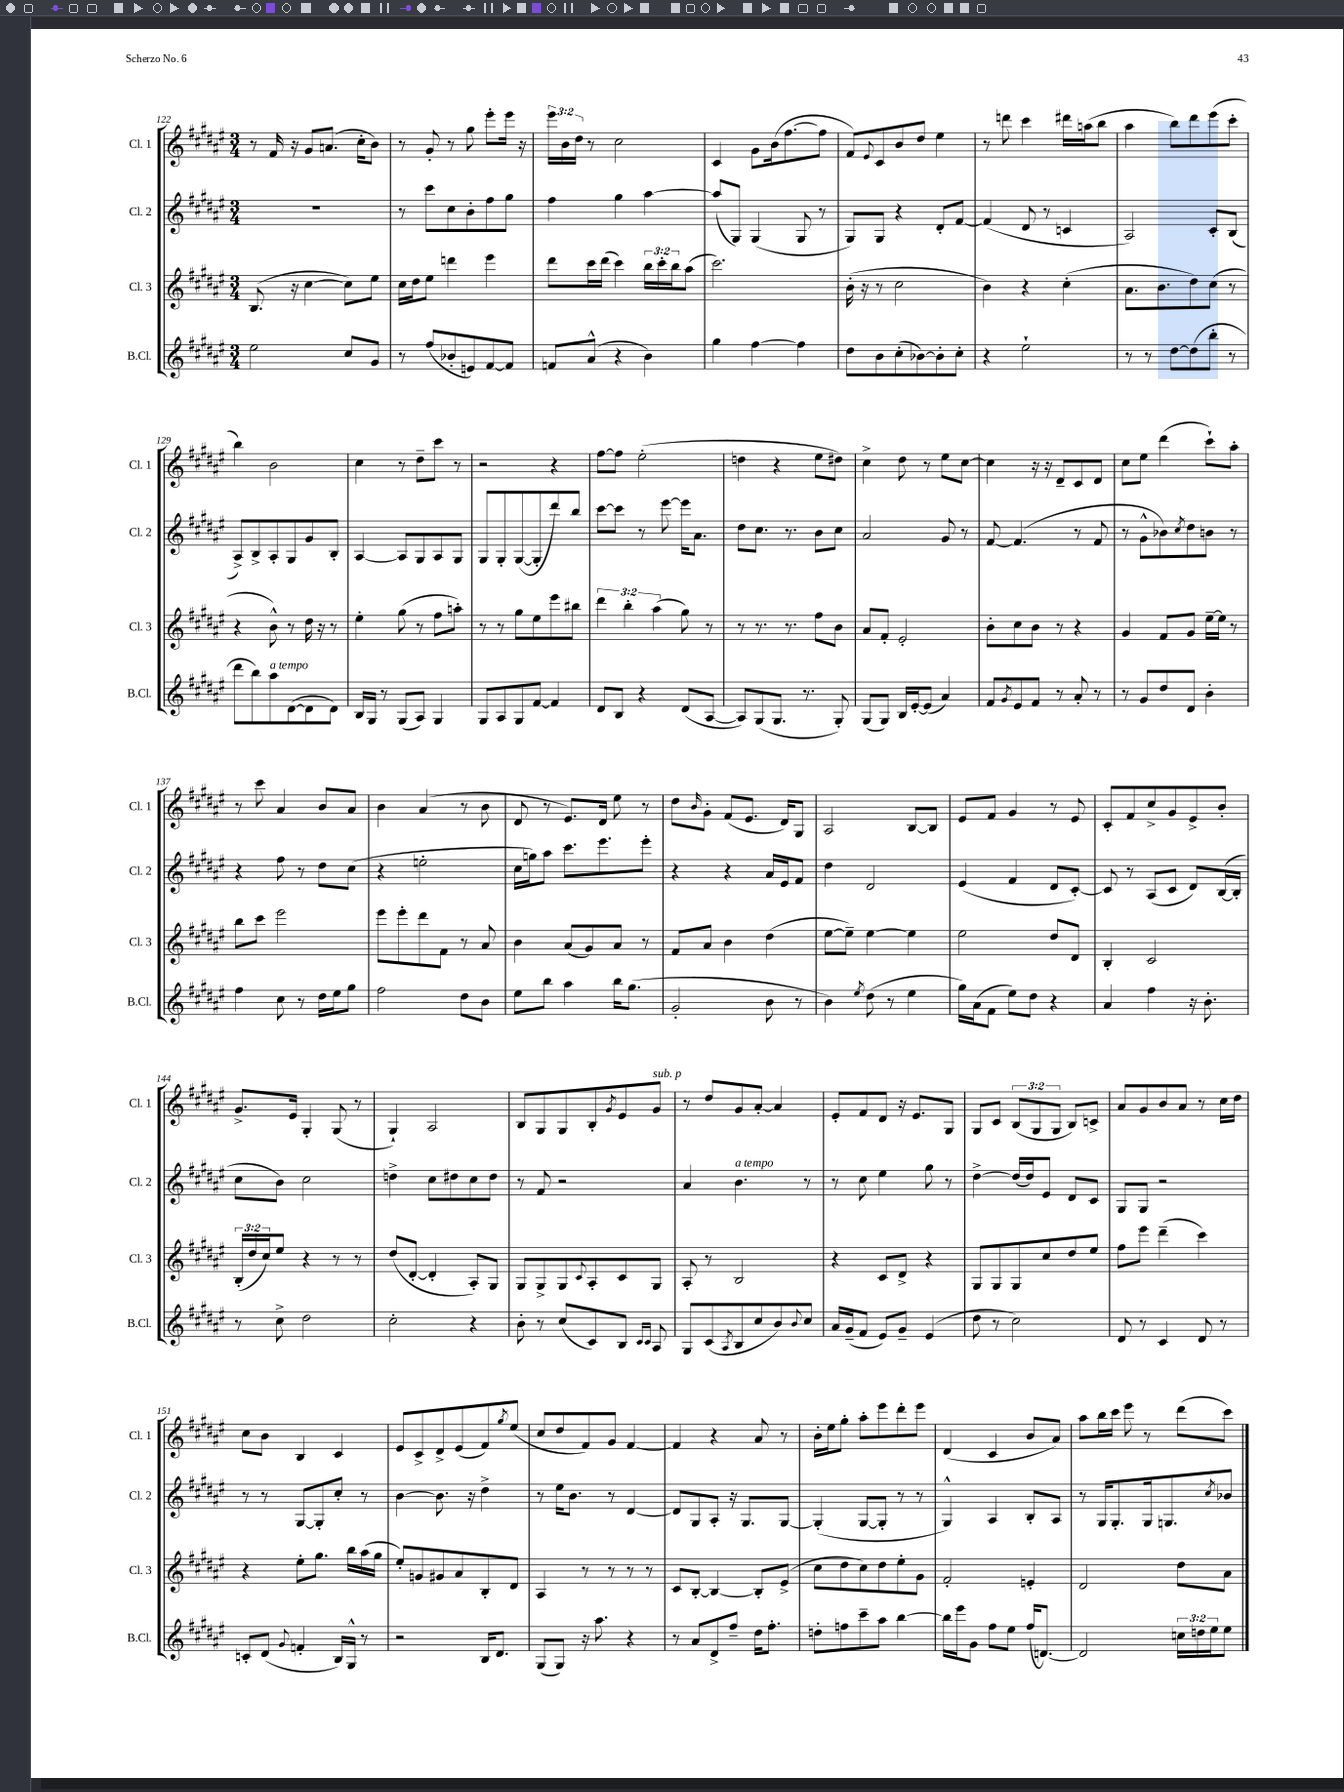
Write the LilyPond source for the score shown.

<<
\new StaffGroup <<
\new Staff = "s0" \with { instrumentName = "Cl. 1" shortInstrumentName = "Cl. 1" } {
    \clef treble \key fis \major \numericTimeSignature \time 3/4 \override Staff.TupletNumber.text = #tuplet-number::calc-fraction-text
    r8 fis'16 r16 gis'8 a'8.( cis''16-. b'8) |
    r8 gis'8-. r8 gis''8 eis'''8-. eis'''16 r16 |
    \tuplet 3/2 { eis'''16 b'16 dis''16 } r8 cis''2 |
    cis'4 gis'8 b'16( fis''8.~ fis''8 |
    fis'8) \appoggiatura { eis'8 } cis'8 b'8 dis''8 eis''4 |
    r8 d'''8 cis'''4 dis'''16 a''16( b''8 |
    ais''4 b''8) dis'''8 eis'''8( cis'''8-. |
    b''4) b'2 |
    cis''4 r8 dis''8-- cis'''8 r8 |
    r2 r4 |
    fis''8~ fis''8 eis''2-.( |
    d''4 r4 eis''8 dis''8) |
    cis''4-> dis''8 r8 eis''8 cis''8~ |
    cis''4 r16 r16 dis'8-- cis'8 dis'8 |
    cis''8 eis''8 dis'''4( cis'''8-!) ais''8-. |
    r8 cis'''8 ais'4 b'8 ais'8 |
    b'4 ais'4( r8 b'8 |
    dis'8 r8 eis'8.) dis'16 eis''8 r8 |
    dis''8 \grace { b'16 } gis'8-. fis'8( eis'8. dis'16) gis8 |
    ais2 b8~ b8 |
    eis'8 fis'8 gis'4 r8 eis'8 |
    cis'8-. fis'8 cis''8-> gis'8 eis'8-> b'8-. |
    gis'8.-> eis'16 gis4-. gis8( r8 |
    gis4-!) ais2 |
    b8 gis8 gis8 b8-. \acciaccatura { gis'8 } eis'8 gis'8^\markup { \italic "sub. p" } |
    r8 dis''8 gis'8 ais'8~-. ais'4 |
    eis'8-. fis'8 dis'8 r16 eis'8. gis8 |
    gis8 cis'8 \tuplet 3/2 { b8( gis8 gis8 } b8) c'8-> |
    ais'8 gis'8 b'8 ais'8 r8 cis''16 dis''16 |
    cis''8 b'8 b4 cis'4 |
    eis'8 cis'8-> dis'8-> eis'8( fis'8) \acciaccatura { gis''8 } eis''8( |
    cis''8 dis''8 fis'8) gis'8 fis'4~ |
    fis'4 r4 ais'8 r8 |
    b'16-. eis''16 gis''8-. ais''8-. eis'''8 dis'''8-. eis'''8 |
    dis'4( cis'4 b'8 ais'8) |
    ais''8 b''16 cis'''16 eis'''8 r8 dis'''8( cis'''8) \bar "|." |
}
\new Staff = "s1" \with { instrumentName = "Cl. 2" shortInstrumentName = "Cl. 2" } {
    \clef treble \key fis \major \numericTimeSignature \time 3/4
    R2. |
    r8 cis'''8 cis''8 b'8-. fis''8 gis''8 |
    fis''4 gis''4 ais''4~ |
    ais''8( gis8) gis4( gis8 r8 |
    gis8) gis8 r4 dis'8-. fis'8~ |
    fis'4( dis'8 r8 c'4 |
    ais2) cis'8-. b8( |
    ais8->) b8-> ais8-. gis8 gis'8 b8-. |
    ais4~ ais8 gis8 ais8 gis8 |
    gis8 gis8-. gis8~( gis8-. dis'''8) b''8 |
    cis'''8~ cis'''8 r8 eis'''8~ eis'''16 ais'8. |
    dis''8 cis''8. r8. b'8 cis''8 |
    ais'2 gis'8 r8 |
    fis'8~ fis'4.( r8 fis'8 |
    r8 gis'8-^ bes'8) \acciaccatura { cis''8 } dis''8 b'8 r8 |
    r4 fis''8 r8 dis''8 cis''8( |
    r4 e''2-. |
    cis''16 g''16) ais''8 cis'''8. eis'''8. eis'''8-. |
    r4 r4 ais'16 eis'16 fis'8 |
    dis''4 dis'2 |
    eis'4( fis'4 dis'8 cis'8~-.) |
    cis'8 r8 ais8( cis'8 dis'8) b16~( b16-. |
    cis''8 b'8) cis''2 |
    d''4-> cis''8 dis''8 cis''8 dis''8 |
    r8 fis'8 r2 |
    ais'4 b'4.^\markup { \italic "a tempo" } r8 |
    r8 cis''8 eis''4 gis''8 r8 |
    dis''4~-> dis''16( dis''16) eis'8 dis'8 cis'8 |
    gis8 gis8 r2 |
    r8 r8 gis8~ gis8-. cis''8-. r8 |
    b'4~ b'8. r16 dis''4-> |
    r8 eis''16 b'8. r8 dis'4~ |
    dis'8 gis8 ais8-. r16 gis8. gis8~ |
    gis4-.( gis8~ gis8-. r8 r8 |
    gis4-^) ais4 b8-. ais8 |
    r8 gis16 gis8.-. gis16 g8. \acciaccatura { cis''8 } bes'8 \bar "|." |
}
\new Staff = "s2" \with { instrumentName = "Cl. 3" shortInstrumentName = "Cl. 3" } {
    \clef treble \key fis \major \numericTimeSignature \time 3/4 \override Staff.TupletNumber.text = #tuplet-number::calc-fraction-text
    b8.( r16 cis''4~ cis''8) eis''8 |
    cis''16 dis''16 eis''8 d'''4 eis'''4 |
    dis'''8 cis'''16 dis'''16( cis'''4) \tuplet 3/2 { b''16 cis'''16-. b''16 } ais''8( |
    cis'''2.) |
    b'16-.( r16 r8 cis''2 |
    b'4) r4 cis''4-.( |
    ais'8. b'8. dis''8) cis''8( r8 |
    r4 b'8-^) r8 dis''16 r16 r8 |
    eis''4-. gis''8( r8 fis''8 a''8-.) |
    r8 r8 gis''8 eis''8 eis'''8 bis''8 |
    \tuplet 3/2 { dis'''4 b''4-. ais''4( } gis''8) r8 |
    r8 r8. r8. fis''8 b'8 |
    ais'8 fis'8-. eis'2-. |
    b'8-. cis''8 b'8 r8 r4 |
    gis'4 fis'8 gis'8 eis''16~-- eis''16 r8 |
    b''8 cis'''8 eis'''2 |
    eis'''8 eis'''8-. dis'''8 fis'8 r8 ais'8 |
    b'4 ais'8( gis'8) ais'8 r8 |
    fis'8 ais'8 b'4 dis''4( |
    eis''8~ eis''8--) eis''4~ eis''4 |
    eis''2 dis''8 dis'8 |
    b4-. cis'2 |
    \tuplet 3/2 { b16-.( dis''16 cis''16) } eis''8 r4 r8 r8 |
    dis''8( dis'8~-. dis'4-. ais8-.) gis8 |
    gis8 gis8-> gis8 \appoggiatura { cis'8 } ais8-. cis'8 gis8 |
    ais8-. r8 b2 |
    r4 cis'8 dis'8-> r4 |
    gis8 gis8 gis8 cis''8 dis''8 eis''8 |
    fis''8 eis'''8 dis'''4--( cis'''4) |
    r4 eis''8-. gis''8. b''16 ais''16( gis''16 |
    eis''8-.) g'8 gis'8 ais'8 b8-. dis'8 |
    ais4 r8 r8 r8 r8 |
    cis'8 b8~-. b4~ b8-. eis'8->( |
    cis''8 dis''8 cis''8) dis''8 eis''8-. gis'8 |
    fis'2-. e'4-. |
    dis'2 dis''8 ais'8 \bar "|." |
}
\new Staff = "s3" \with { instrumentName = "B.Cl." shortInstrumentName = "B.Cl." } {
    \clef treble \key fis \major \numericTimeSignature \time 3/4 \override Staff.TupletNumber.text = #tuplet-number::calc-fraction-text
    eis''2 cis''8 gis'8 |
    r8 fis''8( bes'8-. e'8) fis'8~ fis'8 |
    f'8 ais'8-^( r4 b'4) |
    gis''4 fis''4~ fis''4 |
    dis''8 b'8 cis''8-.( bes'8~) bes'8-. cis''8-. |
    r4 eis''2-! |
    r8 r8 dis''8~ dis''8( b''8-. r8 |
    dis'''8 b''8) ais''8^\markup { \italic "a tempo" } dis'8~( dis'8 dis'8) |
    b16 gis16 r8 gis8( ais8) gis4 |
    gis8 ais8 gis8 fis'8~ fis'4 |
    dis'8 b8 r4 dis'8( ais8~ |
    ais8) gis8( gis8. r8. gis8-.) |
    gis8( gis8) b16 eis'16~-. eis'8( ais'4) |
    fis'8 \acciaccatura { gis'8 } eis'8 fis'8 r8 ais'8-. r8 |
    r8 gis'8 dis''8 dis'8 b'4-. |
    fis''4 cis''8 r8 dis''16 eis''16 gis''8 |
    fis''2 dis''8 b'8 |
    eis''8 b''8 ais''4 b''16 gis''8.( |
    gis'2-. b'8 r8 |
    b'4) \acciaccatura { eis''8 } dis''8( r8 eis''4 |
    gis''16) ais'16( fis'8 eis''8) dis''8 r4 |
    ais'4 fis''4 r16 b'8.-. |
    r8 cis''8-> dis''2 |
    cis''2-. r4 |
    b'8-. r8 cis''8( cis'8) b8 \grace { cis'16 cis'16 } ais8 |
    gis8 cis'8( \acciaccatura { ais8 } b8 cis''8 b'8) \appoggiatura { b'8 } cis''8 |
    ais'16 gis'16--( fis'8 eis'8) gis'8-- eis'4( |
    dis''8 r8 cis''2) |
    dis'8 r8 cis'4 dis'8 r8 |
    c'8-. dis'8( \appoggiatura { gis'8 } f'4-. b16) gis16-^ r8 |
    r2 b16 dis'8. |
    gis8( gis8) r16 ais''8. r4 |
    r8 ais'8 dis'8-> fis''8-- dis''16 fis''8.-. |
    d''8-. f''8 cis'''8-- ais''8 b''4~ |
    b''16 eis'''16 gis'8 fis''8 eis''8 fis''16( d'8.~) |
    d'2 \tuplet 3/2 { c''16 d''16 eis''16 } eis''8 \bar "|." |
}
>>
>>
\layout { \context { \Score currentBarNumber = #122 } }
